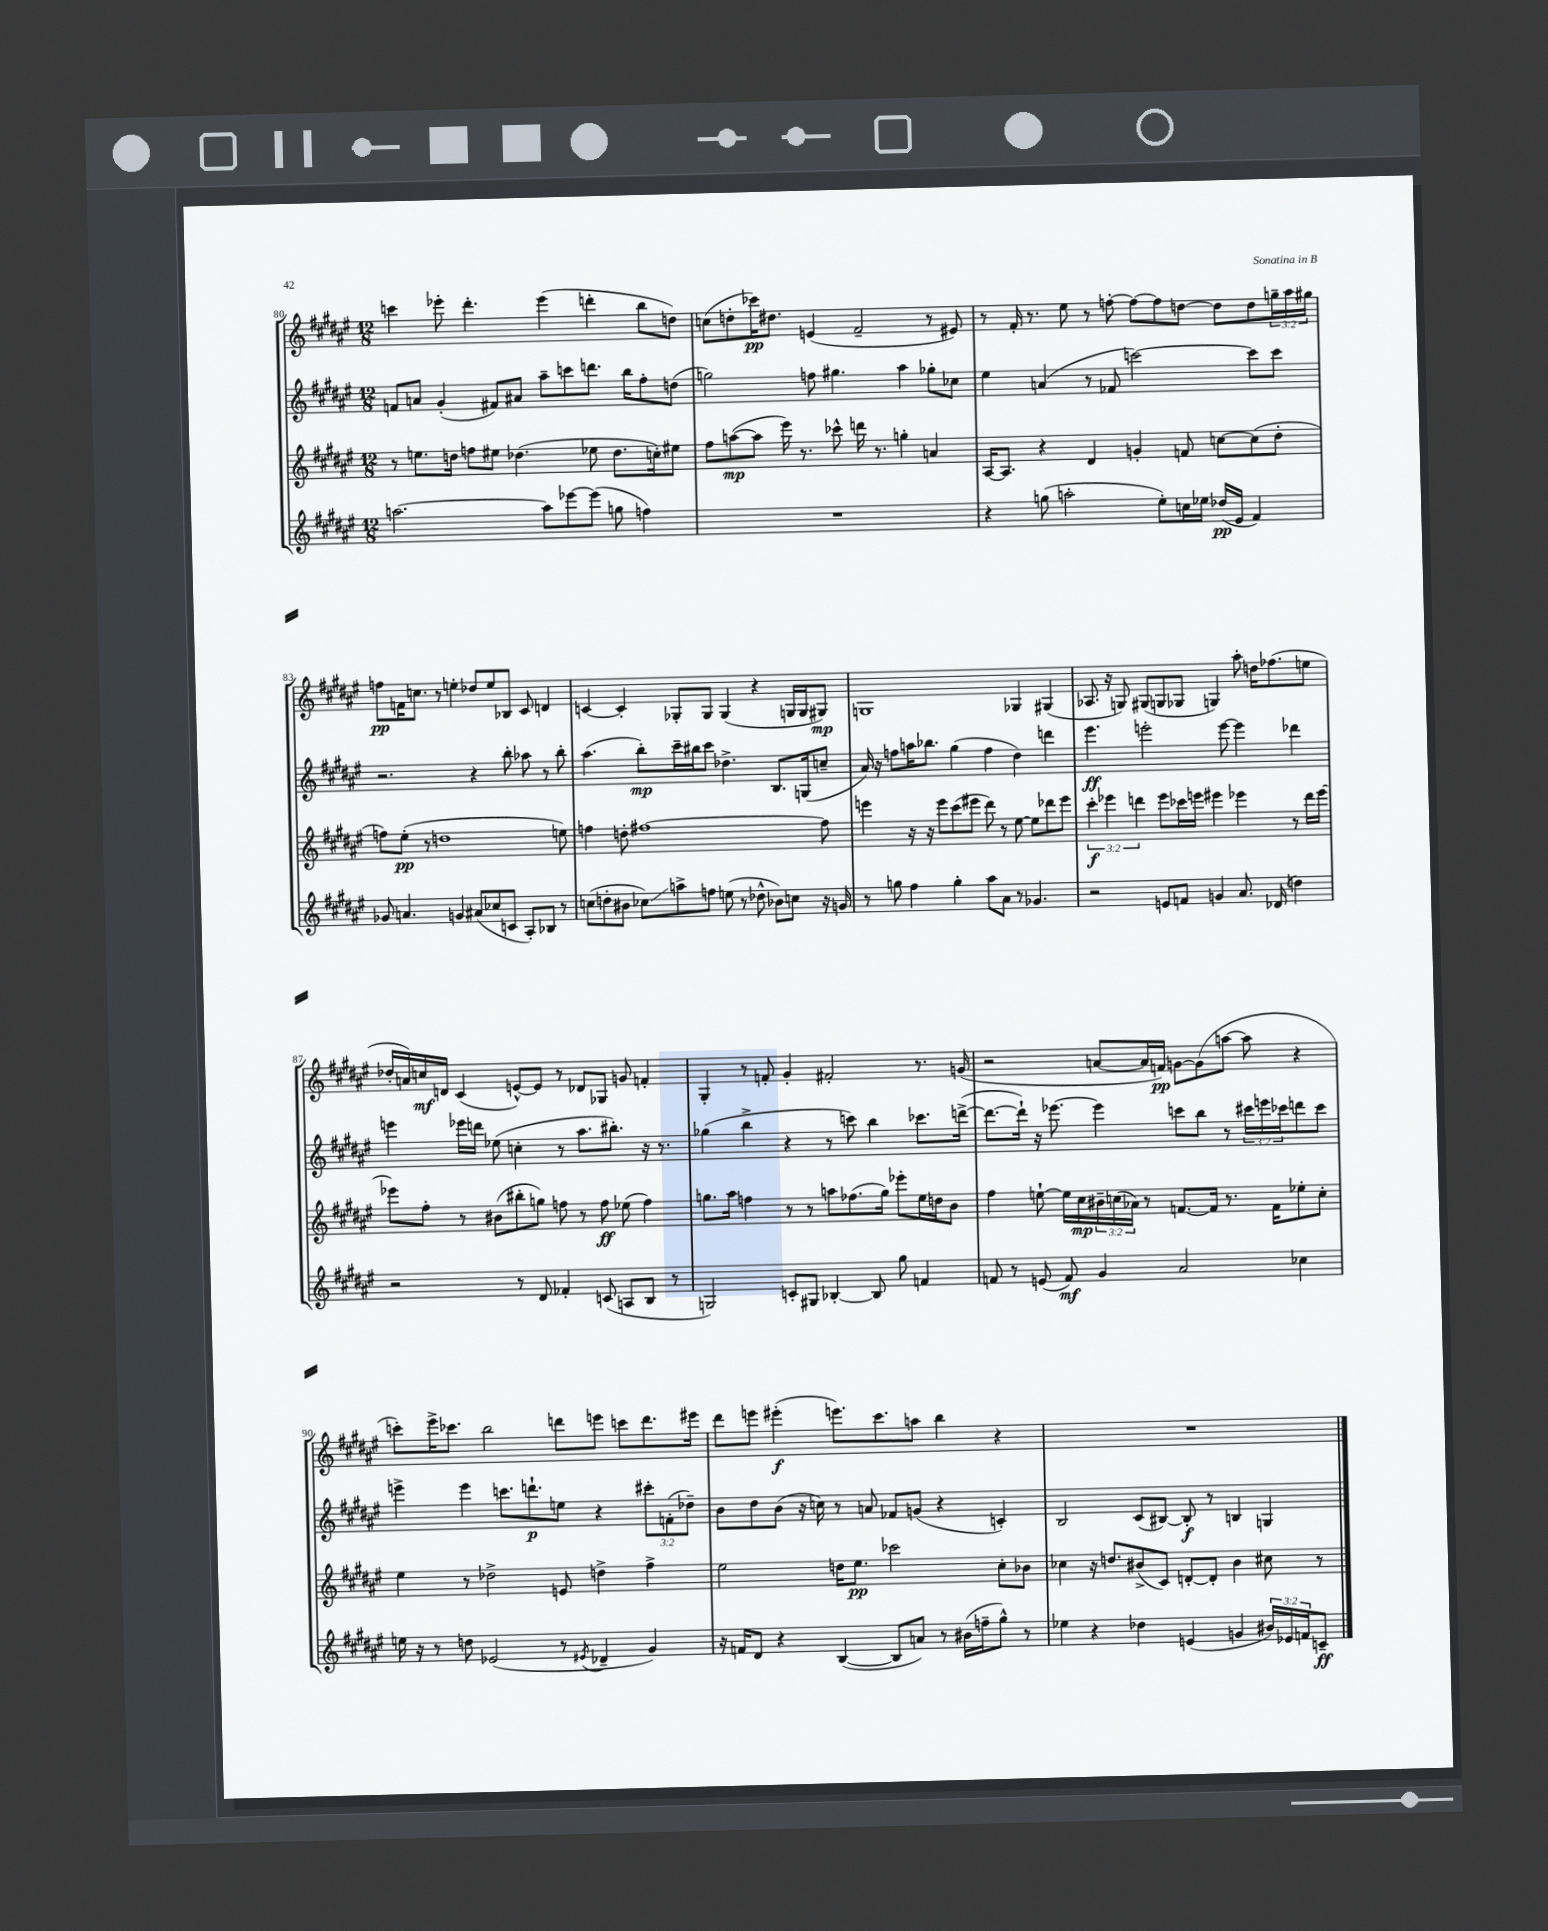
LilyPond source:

<<
\new StaffGroup <<
\new Staff = "s0" {
    \clef treble \key fis \major \numericTimeSignature \time 12/8 \override Staff.TupletNumber.text = #tuplet-number::calc-fraction-text
    c'''4 ees'''8-. dis'''4.-. ees'''4( d'''4-. b''8 d''8) |
    c''8( d''8-. ces'''16\pp) dis''8. e'4( fis'2-- r8 eis'8) |
    r8 fis'16-. r8. eis''8 r8 f''8~-. f''8~ f''8 d''8~ d''8 d''8 \tuplet 3/2 { g''16-- ais''16 gis''16 } |
    f''8\pp f'16 c''8. r8 e''4-. des''8 e''8 bes8 cis'8 d'4 |
    c'4~ c'4-. ges8-. ges8 ges4( r4 g16 g16 gis8\mp) |
    g1 ges4 gis4( |
    aes8. r16 g8) gis8( g8 ges8 g4) ais''8-. d''16 fes''8.( e''8 |
    des''16-. a'16) c''16\mf d'16 cis'4( e'8~-^) e'8 r8 des'8 ges8 g'8 f'4-. |
    gis4-. r8 f'8-. gis'4-. fis'2-. r8. g'16( |
    r2 a'8~ a'16 f'16\pp) g'8~ g'8( a''8~ a''8 r4 |
    c'''8-.) eis'''16-> ces'''8. b''2 d'''8 e'''8 c'''8 d'''8. eis'''16 |
    dis'''8 e'''8 eis'''4-.\f( e'''8.) cis'''8. a''8 b''4 r4 |
    R1. \bar "|." |
}
\new Staff = "s1" {
    \clef treble \key fis \major \numericTimeSignature \time 12/8 \override Staff.TupletNumber.text = #tuplet-number::calc-fraction-text
    f'8 a'8 gis'4-.( fis'8) ais'8 ais''8-- c'''8 d'''8. b''16 fis''8-. d''8( |
    g''2) f''8 gis''4. ais''4 ges''8-. ces''8 |
    eis''4 a'4( r8 fes'8 c'''2~) c'''8 c'''8 |
    r2. r4 b''8-. aes''8 r8 b''8-. |
    ais''4.( b''8-.\mp) cis'''16-- bis''16 cis'''8 des''4.-> b8. g16( c''8-- |
    ais'16) r16 f''8 a''16 bes''8. gis''4( f''4 dis''4) d'''4 |
    eis'''4.\ff e'''2-. e'''8~ e'''4 des'''4 |
    e'''4 ees'''16 d'''16 ees''8( c''4-. r8 ais''8. bis''8.-.) r16 r8. |
    ges''4( b''4-> r4 r8 c'''8) b''4 ces'''8. d'''16~->( |
    d'''8.~ d'''16-!) r16 ees'''8.~ ees'''4 c'''8 b''8 r8 \tuplet 3/2 { cis'''16 e'''16 ces'''16 } d'''8 ces'''8 |
    e'''4-> e'''4 c'''8. d'''8.-!\p e''8 r4 \tuplet 3/2 { cis'''8-. f'8-.( des''8--) } |
    b'8 dis''8 b'8( r16 c''16) r8 a'8 fes'8 g'8( r4 c'4-.) |
    b2 cis'8( bis8~) bis8-.\f r8 b4 g4 \bar "|." |
}
\new Staff = "s2" {
    \clef treble \key fis \major \numericTimeSignature \time 12/8 \override Staff.TupletNumber.text = #tuplet-number::calc-fraction-text
    r8 e''8. d''16 f''8 eis''8 des''4.( ees''8 des''8. c''16-.) eis''8 |
    fis''8 a''8~\mp( a''8 eis'''16) r8. ces'''8-^ d'''16 r8. g''4-. a'4 |
    ais16~ ais8. r4 dis'4 g'4-. f'8 c''8~ c''8( dis''8-. |
    f''8) eis''8-.\pp( r8 d''1 e''8) |
    f''4 d''8-. fis''1~ fis''8 |
    e'''4 r16 r16 e'''8 cis'''8( eis'''8 dis'''8) r8 eis''8~ eis''8 des'''8 eis'''8 |
    \tuplet 3/2 { cis'''4-.\f ees'''4 d'''4 } ees'''8 ces'''16 e'''16 eis'''4 ees'''4 r8 d'''16 ees'''16~ |
    ees'''8 fis''8-. r8 bis'8( bis''8-. g''8) f''8 r8 f''8\ff ees''8( f''4) |
    g''8. ais''16 f''4 r8 r8 a''8 fes''8.( g''16) ees'''8-. eis''16 d''16 b'8 |
    fis''4 e''8~-! e''16 cis''16\mp \tuplet 3/2 { bis'16-- c''16( aes'16) } r8 f'8.~ f'16 r8. f'16 ees''8-. c''8-. |
    eis''4 r8 des''2-> e'8 d''4-> fis''4-> |
    eis''2 d''16 eis''8.\pp ces'''2 cis''8-. bes'8 |
    ces''4 r16 d''8. bis'8->( cis'8) d'8~-. d'8-. bis'4 cis''8 r8 \bar "|." |
}
\new Staff = "s3" {
    \clef treble \key fis \major \numericTimeSignature \time 12/8 \override Staff.TupletNumber.text = #tuplet-number::calc-fraction-text
    a''2.~ a''8 ees'''8~ ees'''8( g''8 f''4) |
    R1. |
    r4 g''8( a''2-. eis''8-.) c''16 ees''16 des''16\pp( eis'16 fis'4) |
    ges'8 a'4. g'4 ais'8( ces''8 c'8 ais8-.) bes8 r8 |
    c''8( d''8-. bis'8 ces''8\glissando) a''8-> f''8 e''8( r8 des''8-^ bes'8) c''8 r16 g'16 |
    r8 g''8 fis''4 g''4-. ais''8 ais'8 r8 ges'4. |
    r2 e'8 f'8 g'4 ais'8. des'16( d''4) |
    r2 r8 dis'8 fes'4-. c'8( a8 b8 r8 |
    g2) c'8-. gis8 bes4~-. bes8 gis''8 f'4 |
    f'8 r8 e'8( f'8\mf) gis'4 ais'2 ces''4 |
    e''16 r16 r8 d''8 ees'2( r8 \acciaccatura { eis'8 } des'4-- gis'4) |
    r16 f'16 dis'8 r4 b4~( b8 a'8) r8 bis'16( f''16-- gis''8-^) r8 |
    ees''4 r4 des''4 e'4( g'4 \tuplet 3/2 { bis'16) ees'16 f'16 } c'8--\ff \bar "|." |
}
>>
>>
\layout { \context { \Score currentBarNumber = #80 } }
